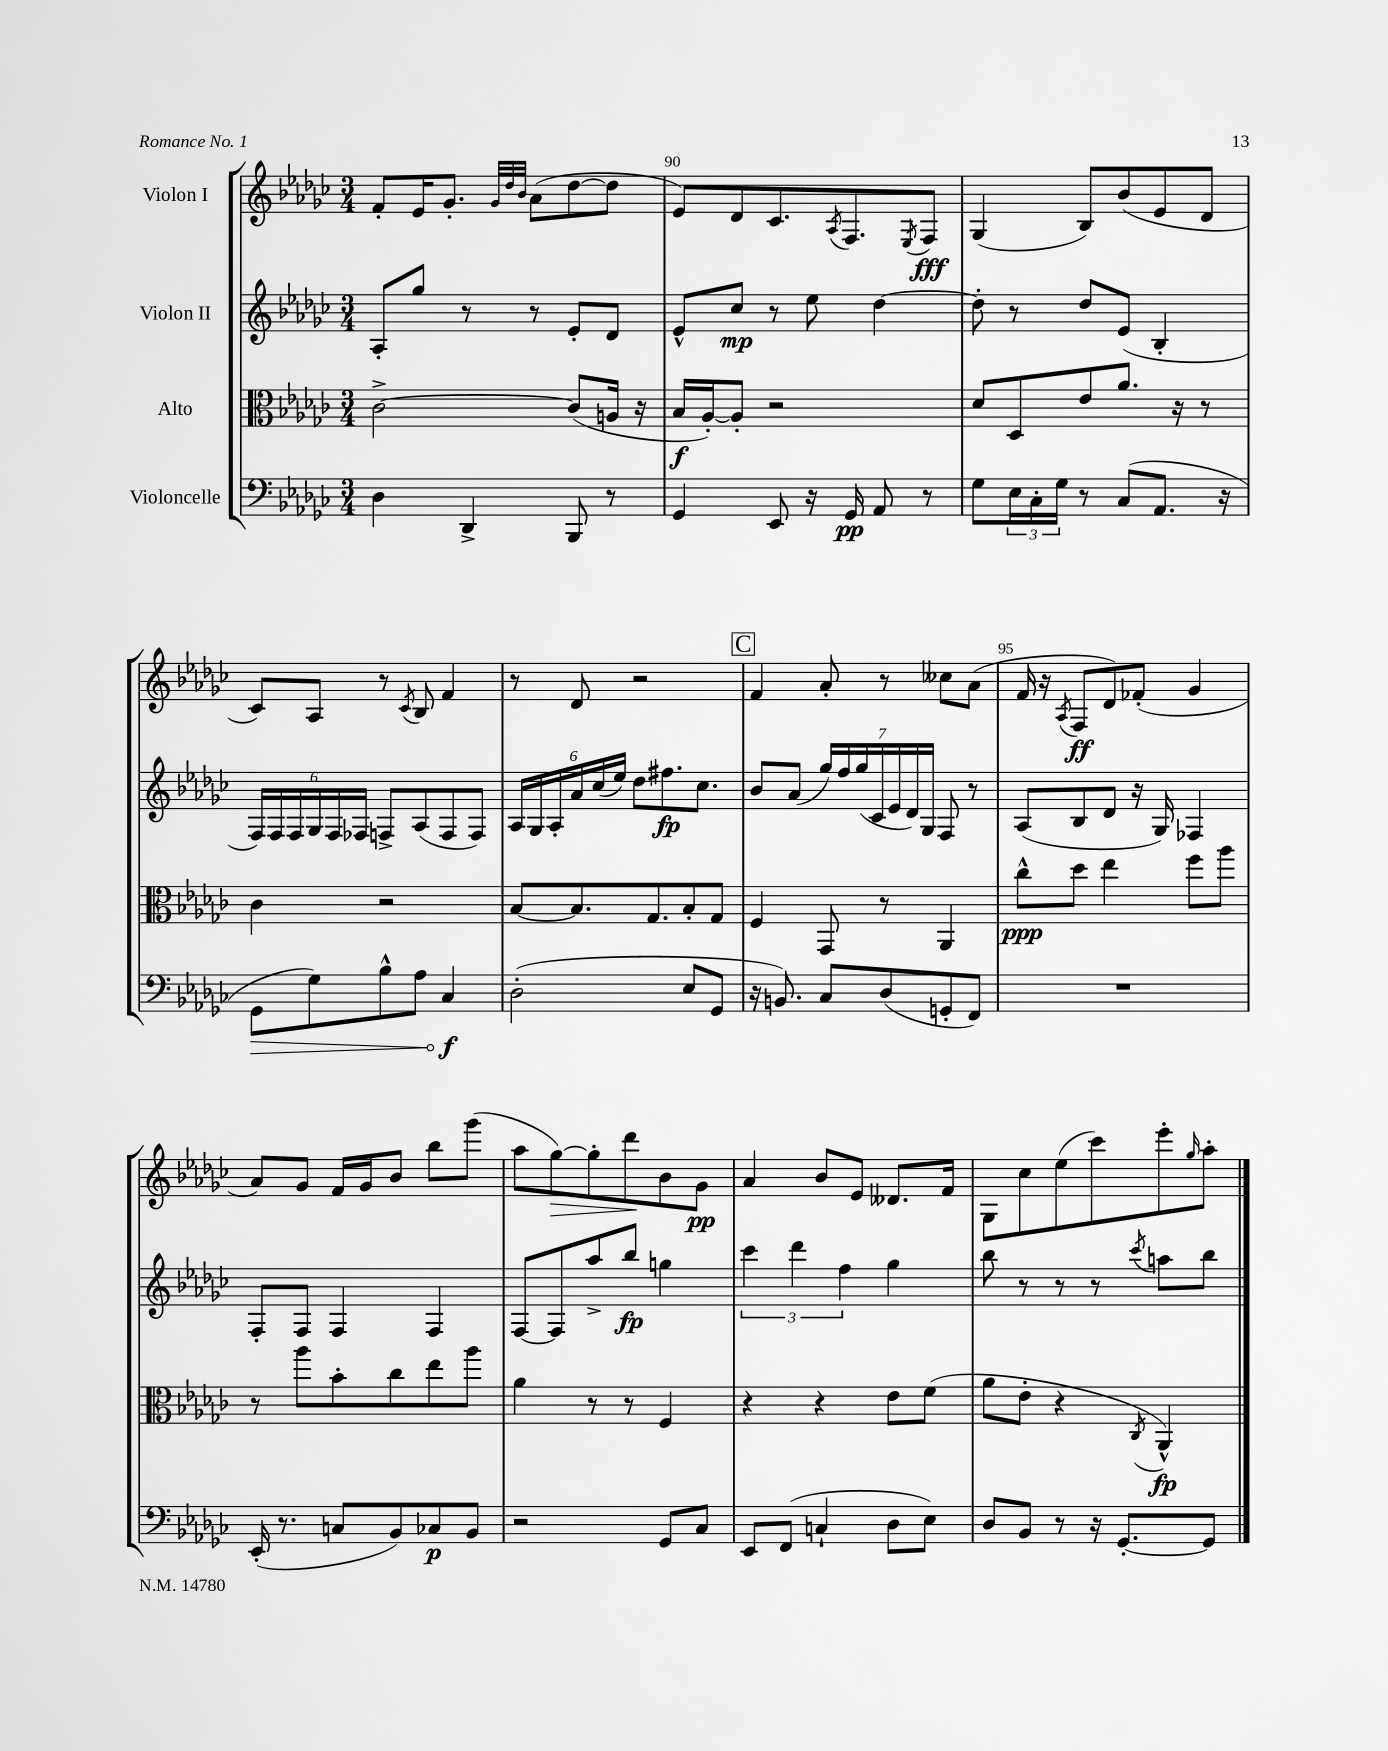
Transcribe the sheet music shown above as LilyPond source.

<<
\new StaffGroup <<
\new Staff = "s0" \with { instrumentName = "Violon I" } {
    \clef treble \key ges \major \numericTimeSignature \time 3/4
    f'8-. ees'16 ges'8.-. \grace { ges'32 des''32 bes'32 } aes'8( des''8~ des''8 |
    ees'8) des'8 ces'8. \acciaccatura { aes8 } f8. \acciaccatura { ees8 } f8\fff |
    ges4( bes8) bes'8( ees'8 des'8 |
    ces'8) aes8 r8 \acciaccatura { ces'8 } bes8 f'4 |
    r8 des'8 r2 |
    \mark \markup { \box "C" } f'4 aes'8-. r8 ceses''8 aes'8( |
    f'16 r16 \acciaccatura { aes8 } f8\ff des'8) fes'8-.( ges'4 |
    aes'8) ges'8 f'16 ges'16 bes'8 bes''8 ges'''8( |
    aes''8 ges''8~\>) ges''8-. des'''8\! bes'8 ges'8\pp |
    aes'4 bes'8 ees'8 deses'8. f'16 |
    ges8 ces''8 ees''8( ces'''8) ees'''8-. \grace { ges''16 } aes''8-. \bar "|." |
}
\new Staff = "s1" \with { instrumentName = "Violon II" } {
    \clef treble \key ges \major \numericTimeSignature \time 3/4
    aes8-. ges''8 r8 r8 ees'8-. des'8 |
    ees'8-^ ces''8\mp r8 ees''8 des''4~ |
    des''8-. r8 des''8 ees'8( bes4-. |
    \tuplet 6/4 { f16) f16 f16 ges16 f16 fes16 } f8-> aes8( f8 f8) |
    \tuplet 6/4 { aes16 ges16 aes16-. aes'16 ces''16( ees''16) } des''8 fis''8.\fp ces''8. |
    \mark \markup { \box "C" } bes'8 aes'8( \tuplet 7/4 { ges''16) f''16 ges''16( ces'16 ees'16 des'16) ges16 } f8 r8 |
    aes8( bes8 des'8 r16 ges16) fes4 |
    f8-. f8 f4 f4 |
    f8~ f8 aes''8-> bes''8\fp g''4 |
    \tuplet 3/2 { ces'''4 des'''4 f''4 } ges''4 |
    bes''8 r8 r8 r8 \acciaccatura { ces'''8 } a''8 bes''8 \bar "|." |
}
\new Staff = "s2" \with { instrumentName = "Alto" } {
    \clef alto \key ges \major \numericTimeSignature \time 3/4
    ces'2~-> ces'8( a16 r16 |
    bes16\f aes16~-.) aes8-. r2 |
    des'8 des8 ees'8 aes'8. r16 r8 |
    ces'4 r2 |
    bes8~ bes8. ges8. bes8-. ges8 |
    \mark \markup { \box "C" } f4 ges,8 r8 aes,4 |
    ces''8-^\ppp des''8 ees''4 f''8 aes''8 |
    r8 aes''8 bes'8-. ces''8 ees''8 aes''8 |
    aes'4 r8 r8 f4 |
    r4 r4 ees'8 f'8( |
    aes'8 ees'8-. r4 \acciaccatura { ces8 } aes,4-^\fp) \bar "|." |
}
\new Staff = "s3" \with { instrumentName = "Violoncelle" } {
    \clef bass \key ges \major \numericTimeSignature \time 3/4
    des4 des,4-> bes,,8 r8 |
    ges,4 ees,8 r16 ges,16\pp aes,8 r8 |
    ges8 \tuplet 3/2 { ees16 ces16-. ges16 } r8 ces8( aes,8. r16 |
    \once \override Hairpin.circled-tip = ##t ges,8\> ges8) bes8-^ aes8 ces4\f\! |
    des2-.( ees8 ges,8 |
    \mark \markup { \box "C" } r16 b,8.) ces8 des8( g,8-. f,8) |
    R2. |
    ees,16-.( r8. c8 bes,8) ces8\p bes,8 |
    r2 ges,8 ces8 |
    ees,8 f,8( c4-! des8 ees8) |
    des8 bes,8 r8 r16 ges,8.~-. ges,8 \bar "|." |
}
>>
>>
\layout { \context { \Score currentBarNumber = #89 \override BarNumber.break-visibility = ##(#f #t #t) barNumberVisibility = #(every-nth-bar-number-visible 5) } }
